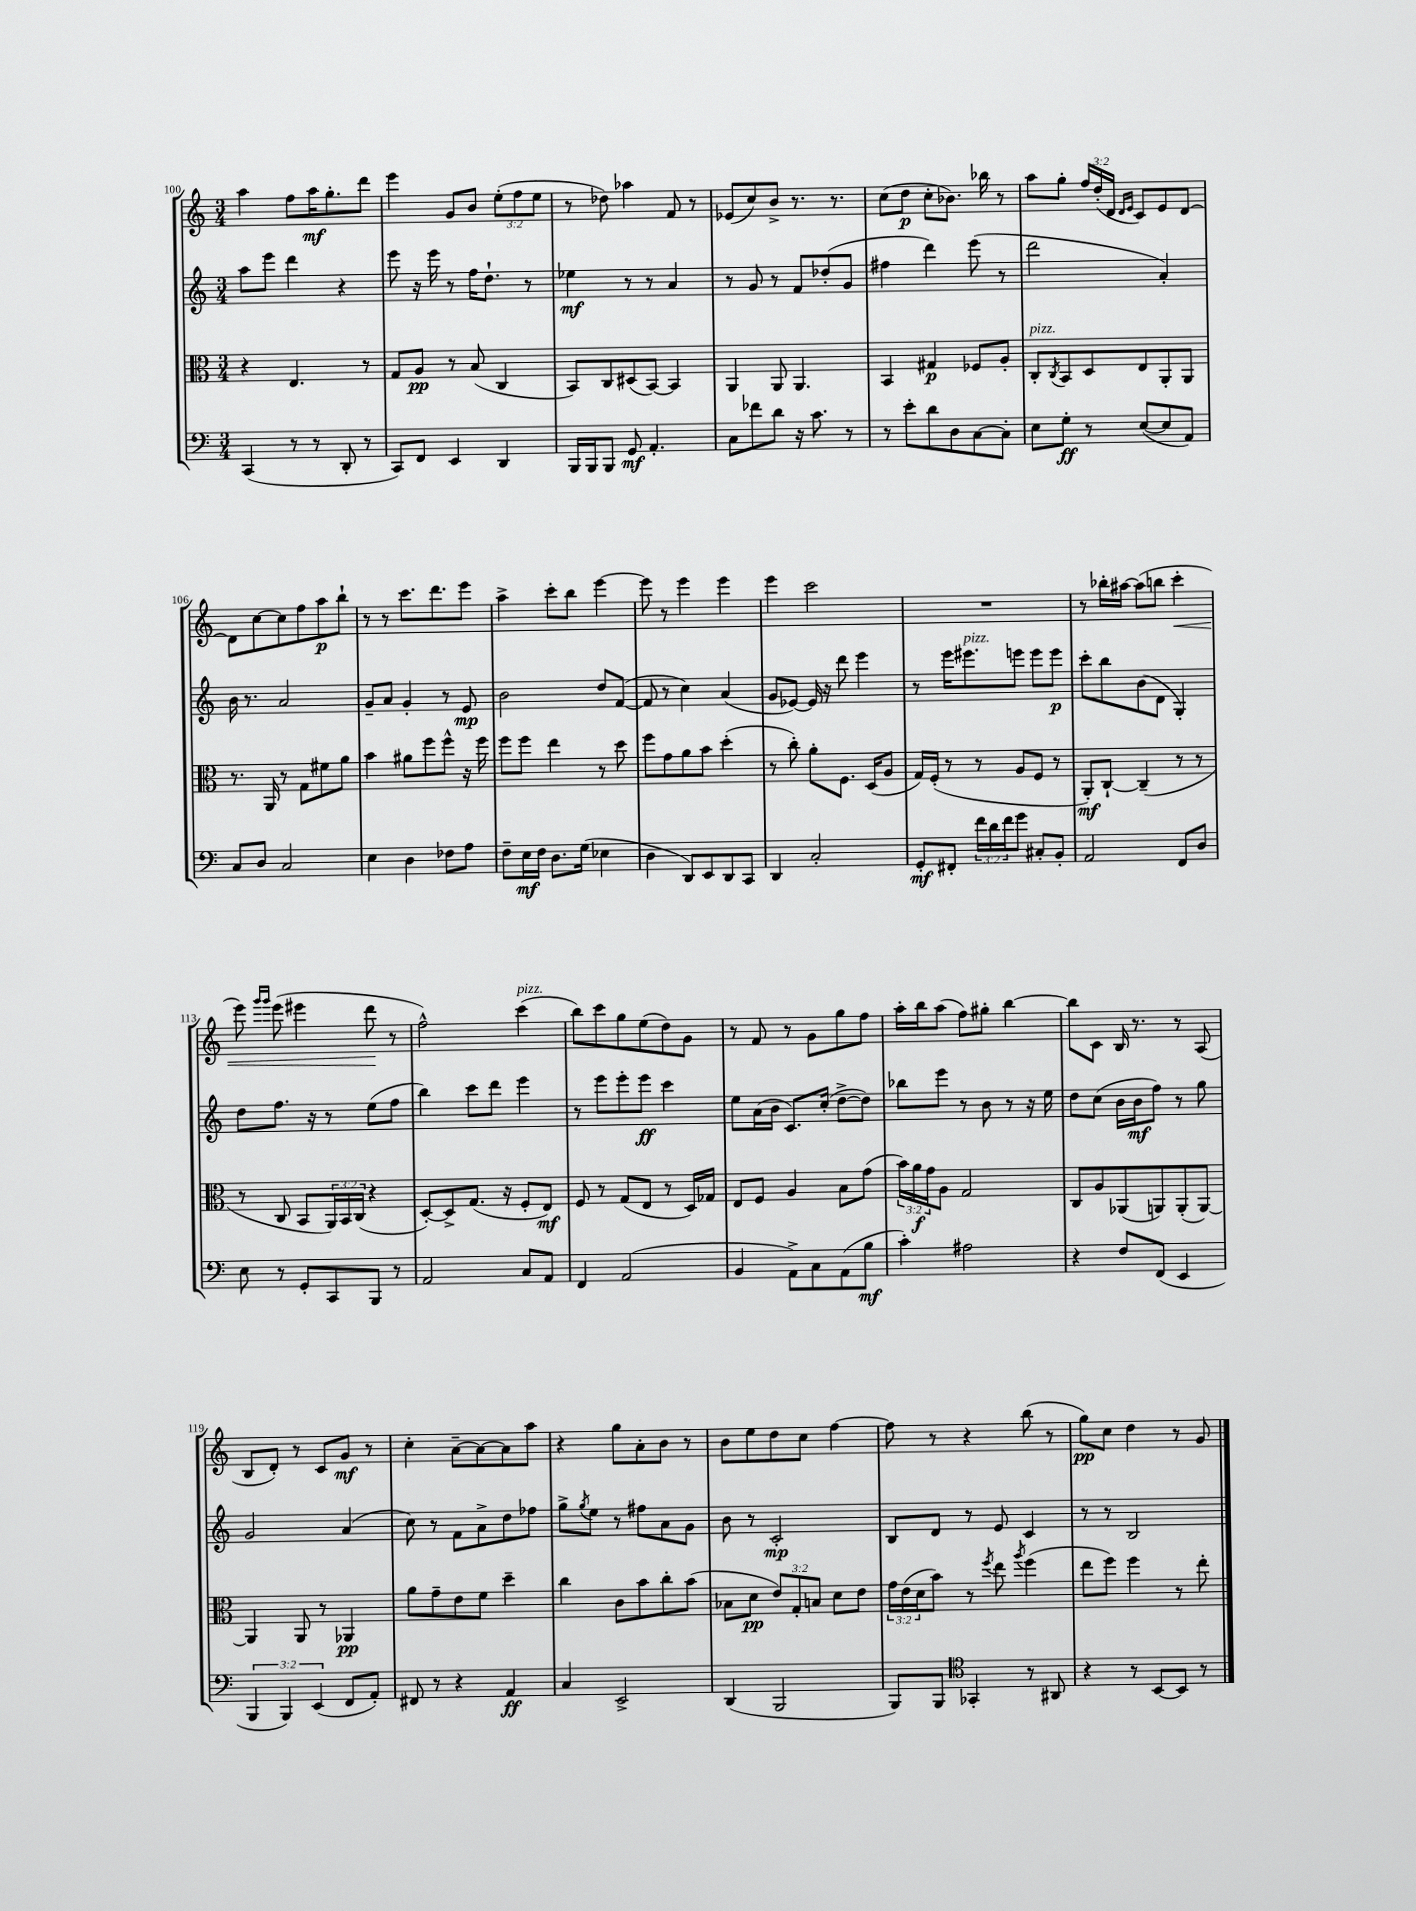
<<
\new StaffGroup <<
\new Staff = "s0" {
    \clef treble \key c \major \numericTimeSignature \time 3/4 \override Staff.TupletNumber.text = #tuplet-number::calc-fraction-text
    a''4 f''8 a''16\mf g''8.-. d'''8 |
    e'''4 g'8 b'8 \tuplet 3/2 { e''8-.( f''8 e''8 } |
    r8 des''8) aes''4 f'8 r8 |
    ees'8( c''8) b'8-> r8. r8. |
    c''8( d''8\p c''8-. bes'8.) bes''16 r8 |
    a''8 g''8-. \tuplet 3/2 { f''16 d''16-.( d'16 } \grace { d'16 e'16 } c'8) e'8 d'8~ |
    d'8 c''8~ c''8 f''8 a''8\p b''8-! |
    r8 r8 c'''8. d'''8. e'''8 |
    a''4-> c'''8-. b''8 e'''4~ |
    e'''8 r8 e'''4 e'''4 |
    e'''4 c'''2 |
    R2. |
    r8 bes''16-. ais''16~ ais''8( b''8 c'''4-.\< |
    e'''8) \grace { g'''16 g'''16 } e'''8( eis'''4 d'''8\! r8 |
    f''2-^) c'''4^\markup { \italic "pizz." }( |
    b''8) c'''8 g''8 e''8( d''8) g'8 |
    r8 f'8 r8 g'8 g''8 f''8 |
    a''16-. b''16 a''8( f''8) gis''8-. b''4~ |
    b''8 c'8 b16 r8. r8 a8( |
    b8 d'8-.) r8 c'8 g'8\mf r8 |
    c''4-. a'8~-- a'8~ a'8 a''8 |
    r4 g''8 a'8-. b'8 r8 |
    b'8 e''8 d''8 c''8 f''4~ |
    f''8 r8 r4 b''8( r8 |
    g''8\pp) c''8 d''4 r8 g'8 \bar "|." |
}
\new Staff = "s1" {
    \clef treble \key c \major \numericTimeSignature \time 3/4
    a''8 e'''8 d'''4 r4 |
    e'''8 r16 e'''16 r8 f''16 d''8.-! r8 |
    ees''4\mf r8 r8 a'4 |
    r8 g'8 r8 f'8 des''8-.( g'8 |
    fis''4 d'''4) e'''8( r8 |
    d'''2 a'4-.) |
    b'16 r8. a'2 |
    g'8-- a'8 g'4-. r8 e'8\mp |
    b'2 d''8 f'8~( |
    f'8 r8 c''4) a'4( |
    g'8 ees'8~) ees'16 r16 d'''8 e'''4 |
    r8 e'''16 eis'''8.^\markup { \italic "pizz." } e'''8 e'''8 e'''8\p |
    c'''8-. b''8 b'8( d'8 g4-.) |
    d''8 f''8. r16 r8 e''8( f''8 |
    b''4) c'''8 d'''8 e'''4 |
    r8 e'''8 e'''8-. e'''8\ff c'''4 |
    e''8 a'16( b'16 c'8.) c''16-.( d''8~-> d''8) |
    bes''8 e'''8 r8 b'8 r8 r16 e''16 |
    d''8 c''8( b'16 b'16\mf f''8) r8 g''8 |
    g'2 a'4( |
    c''8) r8 f'8 a'8-> d''8 fes''8 |
    g''8-> \acciaccatura { g''8 } e''8 r8 fis''8 a'8 g'8 |
    b'8 r8 c'2-.\mp |
    b8 d'8 r8 e'8 c'4 |
    r8 r8 b2 \bar "|." |
}
\new Staff = "s2" {
    \clef alto \key c \major \numericTimeSignature \time 3/4 \override Staff.TupletNumber.text = #tuplet-number::calc-fraction-text
    r4 e4. r8 |
    g8 a8\pp r8 b8( c4 |
    b,8) c8 dis8( b,8~) b,4 |
    a,4 a,8 a,4. |
    b,4 gis4\p fes8 a8-. |
    c8-.^\markup { \italic "pizz." } \acciaccatura { c8 } b,8 d8 e8 a,8-. a,8 |
    r8. a,16 r8 g8 fis'8 a'8 |
    b'4 ais'8 f''8 f''8-^ r16 f''16 |
    f''8 f''8 e''4 r8 d''8 |
    f''8 g'8 a'8 b'8 d''4-.( |
    r8 c''8-.) a'8-. f8. d16( a8 |
    g16) f16-.( r8 r8 a8 f8 r8 |
    a,8-.\mf) c8~-! c4--( r8 r8 |
    r8 c8 b,8 \tuplet 3/2 { a,16) b,16 c16( } r4 |
    d8~-.) d8-> g8.( r16 f8-. e8\mf) |
    f8 r8 g8( e8 r8 d16) ges16 |
    e8 f8 a4 b8 g'8( |
    \tuplet 3/2 { b'16) a'16\f g'16 } a8 g2 |
    c8 a8 aes,8( a,8) a,8-.( a,8~) |
    a,4 a,8 r8 aes,4\pp |
    a'8 g'8-- e'8 f'8 d''4-- |
    c''4 c'8 b'8 c''8-. b'8( |
    bes8 d'8\pp \tuplet 3/2 { e'8) g8-. b8 } d'8 e'8 |
    \tuplet 3/2 { g'16 e'16( d'16 } b'8) r8 \acciaccatura { f''8 } e''8 \acciaccatura { a''8 } f''4( |
    e''8 f''8) f''4 r8 e''8-. \bar "|." |
}
\new Staff = "s3" {
    \clef bass \key c \major \numericTimeSignature \time 3/4 \override Staff.TupletNumber.text = #tuplet-number::calc-fraction-text
    c,4( r8 r8 d,8-. r8 |
    c,8) f,8 e,4 d,4 |
    b,,16 b,,16 b,,8 g,8\mf a,4.-. |
    c8 fes'8 d'8 r16 c'8. r8 |
    r8 e'8-. d'8 d8 c8~ c8-. |
    e8 g8-.\ff r8 e8~( e8 a,8) |
    c8 d8 c2 |
    e4 d4 fes8 a8 |
    f8-- e16\mf f16 d8. g16( ees4 |
    d4 d,8) e,8 d,8 c,8 |
    d,4 c2-. |
    g,8-.\mf fis,8-. \tuplet 3/2 { f'16 d'16 f'16 } g'8 cis8-. b,8-. |
    a,2 f,8 d8 |
    e8 r8 g,8-. c,8 b,,8 r8 |
    a,2 c8 a,8 |
    f,4 a,2( |
    b,4 a,8->) c8 a,8( b8\mf |
    c'4-.) ais2 |
    r4 f8 f,8( e,4 |
    \tuplet 3/2 { b,,4 b,,4) e,4( } f,8 a,8-.) |
    fis,8 r8 r4 a,4\ff |
    c4 e,2-> |
    d,4( b,,2 |
    b,,8) b,,8 \clef tenor ges,4-. r8 ais,8 |
    r4 r8 b,8~ b,8 r8 \bar "|." |
}
>>
>>
\layout { \context { \Score currentBarNumber = #100 } }
